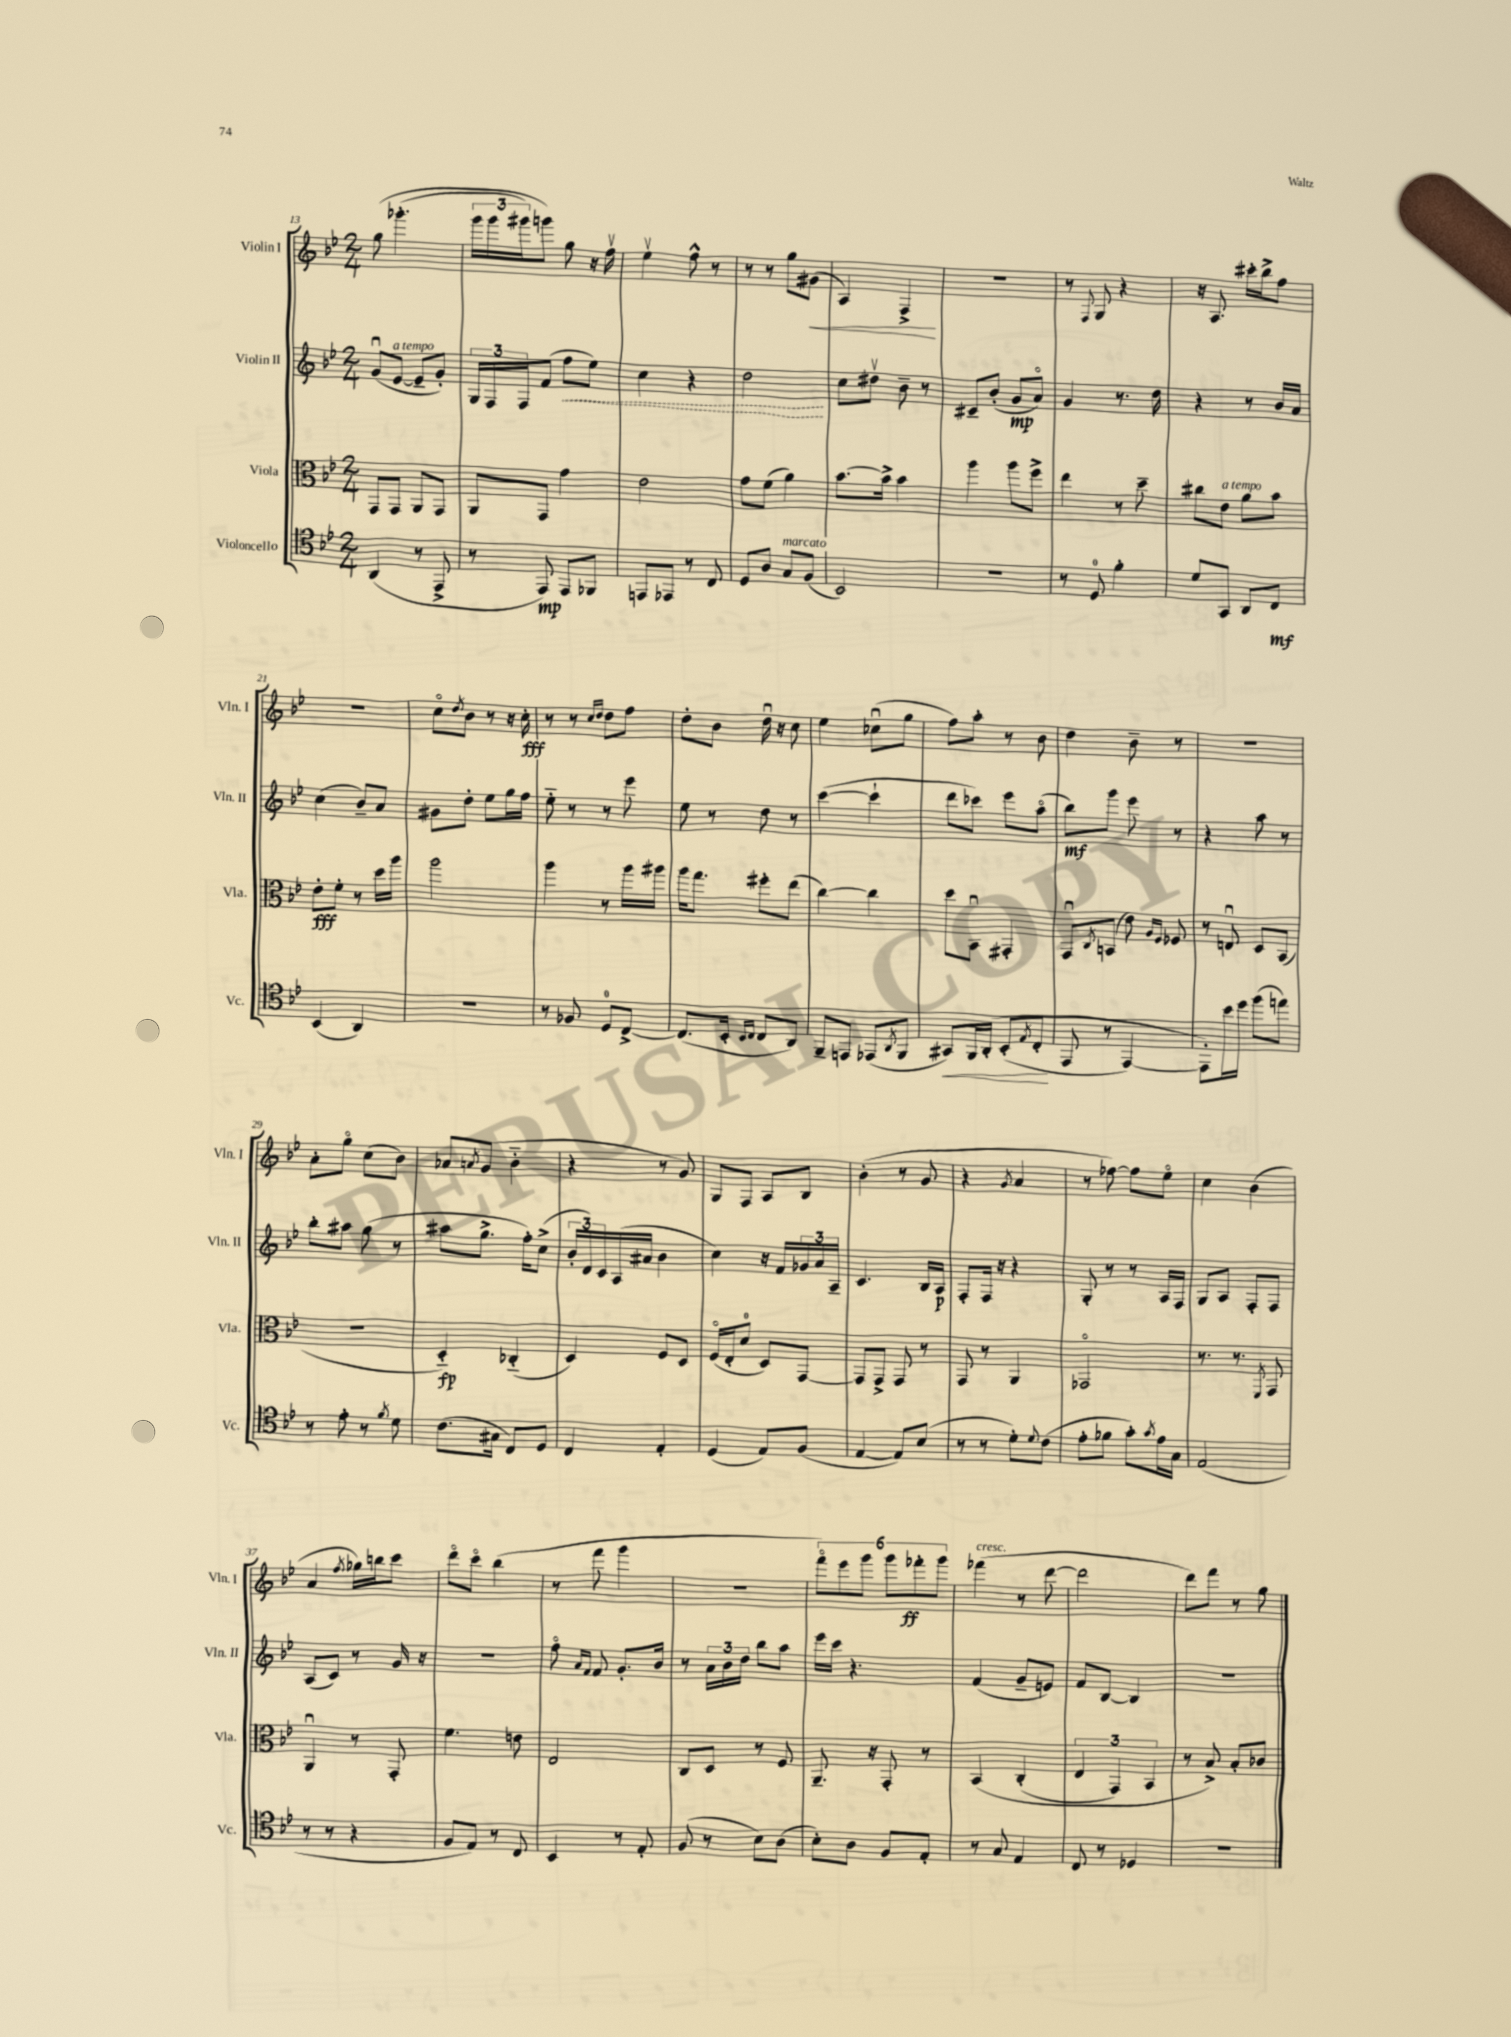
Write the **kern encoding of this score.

**kern	**kern	**kern	**kern
*staff4	*staff3	*staff2	*staff1
*clefC4	*clefC3	*clefG2	*clefG2
*k[b-e-]	*k[b-e-]	*k[b-e-]	*k[b-e-]
*M2/4	*M2/4	*M2/4	*M2/4
(4AA	8GG	(8gu	&(8gg
.	8GG	[8e-	(4.ggg-'
8r	8AA	8e-~]	.
8EE-^	8GG	8g')	.
=	=	=	=
8r	8AA	24G	24ggg
.	.	24F	24ggg
.	.	24F	24ggg#)
8EE-)	8GG	(8f	8ggg&)
8EE-	4g	8ff	8gg
8FF-	.	8ee-)	16r
.	.	.	16ffv
=	=	=	=
8EE	2e-	4cc	4ee-v
8EE-	.	.	.
8r	.	4r	8ff^^
8C	.	.	8r
=	=	=	=
8D	8g	2dd	8r
8A	(8f	.	8r
8G	4a)	.	8gg
(8F	.	.	(8g#
=	=	=	=
2BB-)	[8.b-	8cc	4A)
.	.	8dd#v	.
.	16b-^]	.	.
.	4b-	8b-~	4F^
.	.	8r	.
=	=	=	=
2r	4aa	8c#~	2r
.	.	(8b-'	.
.	8aa	8g	.
.	8ff^	8ao)	.
=	=	=	=
8r	4ee-	4g	8r
.	.	.	8qqF
8D	.	.	8G
4f'	8r	8.r	4r
.	8dd~	.	.
.	.	16dd	.
=	=	=	=
8d	8cc#	4r	16r
.	.	.	8.A
8GG	8e-	.	.
8AA	8a	8r	16ccc#'
.	.	.	16bb-^
8C	8b-	16b-	8ff
.	.	16a	.
=	=	=	=
(4BB-	8e-'	(4cc	2r
.	8f'	.	.
4AA)	8r	8b-~)	.
.	16dd	8a	.
.	16aa	.	.
=	=	=	=
2r	2aa	8g#	8cco
.	.	.	8qdd
.	.	8dd'	8b-
.	.	8ee-	8r
.	.	16gg	16r
.	.	16ff	16cc'
=	=	=	=
8r	4aa	8ee-'~	8r
8F-	.	8r	8r
.	.	.	16qqcc
.	.	.	16qqdd
8D	8r	8r	8dd
[8C^	16aa	8eee-	8ff
.	16aa#	.	.
=	=	=	=
(8.C]	16aa	8ee-	8dd'
.	8.gg	.	.
.	.	8r	8b-
16BB-'	.	.	.
16qqBB-	.	.	.
16qqC	.	.	.
8C	8ff#'	8dd	16ddu
.	.	.	16r
8AA)	(8ee-	8r	8cc
=	=	=	=
8FF~	[4cc)	([4ccc	4ee-
8EE	.	.	.
(8EE-	4cc]	4ccc`]	(8cc-u
8qAA	.	.	.
8FF	.	.	8gg
=	=	=	=
8GG#)	8dd	8ddd	8ff)
16FF	8BB-u	8ccc-)	8aa'
&(16AA'	.	.	.
(8BB-'	4GG#'	8eee-	8r
8qE-	.	.	.
8C'	.	(8aao	8b-
=	=	=	=
8EE-	8GGu	8bb-)	4dd
.	8qC	.	.
8r	(8BB	8ggg	.
[4EE-)	8e-)	8eee-	8b-~
.	16qqA	.	.
.	16qqF	.	.
.	8F-	8r	8r
=	=	=	=
8EE-']&)	8r	4r	2r
16b-	8Eu	.	.
16dd	.	.	.
(8ff	8D	8aa	.
8ee)	(8BB-	8r	.
=	=	=	=
8r	2r	8bb-'	8a'
8e-'	.	8aa#	8ggo
8r	.	(8gg	(8cc
8qf	.	.	.
8d	.	8r	8b-)
=	=	=	=
(8.c	4D'~)	8aa#	8a-
.	.	.	8qa
.	.	8.gg^	(8g
16G#	.	.	.
8C)	(4C-'~	.	4b-'~
.	.	16ff')	.
8D	.	(8cc^	.
=	=	=	=
4C	4D)	24b-'	4r
.	.	24d)	.
.	.	24c	.
.	.	(16A	.
.	.	16a#	.
4E-'	8F	4b-	8r
.	8D	.	8g)
=	=	=	=
(4D	(16Fo	4cc)	8G
.	16E-'	.	.
.	8d	.	8F
8E-)	8D)	16r	8A
.	.	16f	.
(8F	[8GG	24g-	8B-
.	.	24a	.
.	.	24A~	.
=	=	=	=
[4E-	8GG]	4.c	(4b-'
.	8GG^	.	.
8E-])	8GG	.	8r
(8B-	8r	16B-	8g
.	.	16A	.
=	=	=	=
8r	8GG	8F'	4r
8r	8r	16F	.
.	.	16r	.
.	.	.	8qg
8d')	4AA	4r	4a
8qqd	.	.	.
(8c	.	.	.
=	=	=	=
8e-'	2GG-o	8G'	8r
8f-	.	8r	[8ff-)
8g')	.	8r	8ff-]
8qg	.	.	.
16e-	.	16A	8ee-o
16G	.	16F	.
=	=	=	=
(2E-	8.r	8G	4cc
.	.	8A	.
.	8.r	.	.
.	.	8F'	(4b-
.	8qFF	.	.
.	8GG	8F	.
=	=	=	=
8r	4AAu	(8A	4a
8r	.	8c)	.
.	.	.	8qff
4r	8r	8r	16gg-)
.	.	.	16bb
.	8GG'	16g	8ccc
.	.	16r	.
=	=	=	=
8F	4.f	2r	8dddo
8E-)	.	.	8ccco
8r	.	.	(4bb-
8C	8e	.	.
=	=	=	=
4BB-	2E-	8ffo	8r
.	.	16qqa	.
.	.	16qqf	.
.	.	8f	8fff
8r	.	8.g'	4ggg
8E-'	.	.	.
.	.	16b-	.
=	=	=	=
(8F	8C	8r	2r
8r	8D	24a	.
.	.	24b-	.
.	.	24dd	.
8B-)	8r	8bb-	.
(8A	8F	8aa	.
=	=	=	=
8B-')	8.AA~	16eee-	12fffo)
.	.	16ccc	.
.	.	.	12eee-
8A	.	4.r	.
.	.	.	12ggg
.	16r	.	.
8F	8GG'	.	12ggg
.	.	.	12fff-'
8E-'	8r	.	.
.	.	.	12ggg
=	=	=	=
8r	&(4BB-	(4f	(4fff-
8G	.	.	.
4E-	(4C'	8g~	8r
.	.	8e)	[8ddd
=	=	=	=
8C	6E-	8f	2ddd]
8r	.	[8B-	.
.	6GG)	.	.
4D-	.	4B-]	.
.	6BB-	.	.
=	=	=	=
2r	8r	2r	8ddd)
.	8B-^&)	.	8fff
.	8B-'	.	8r
.	8c-	.	8gg
==	==	==	==
*-	*-	*-	*-
